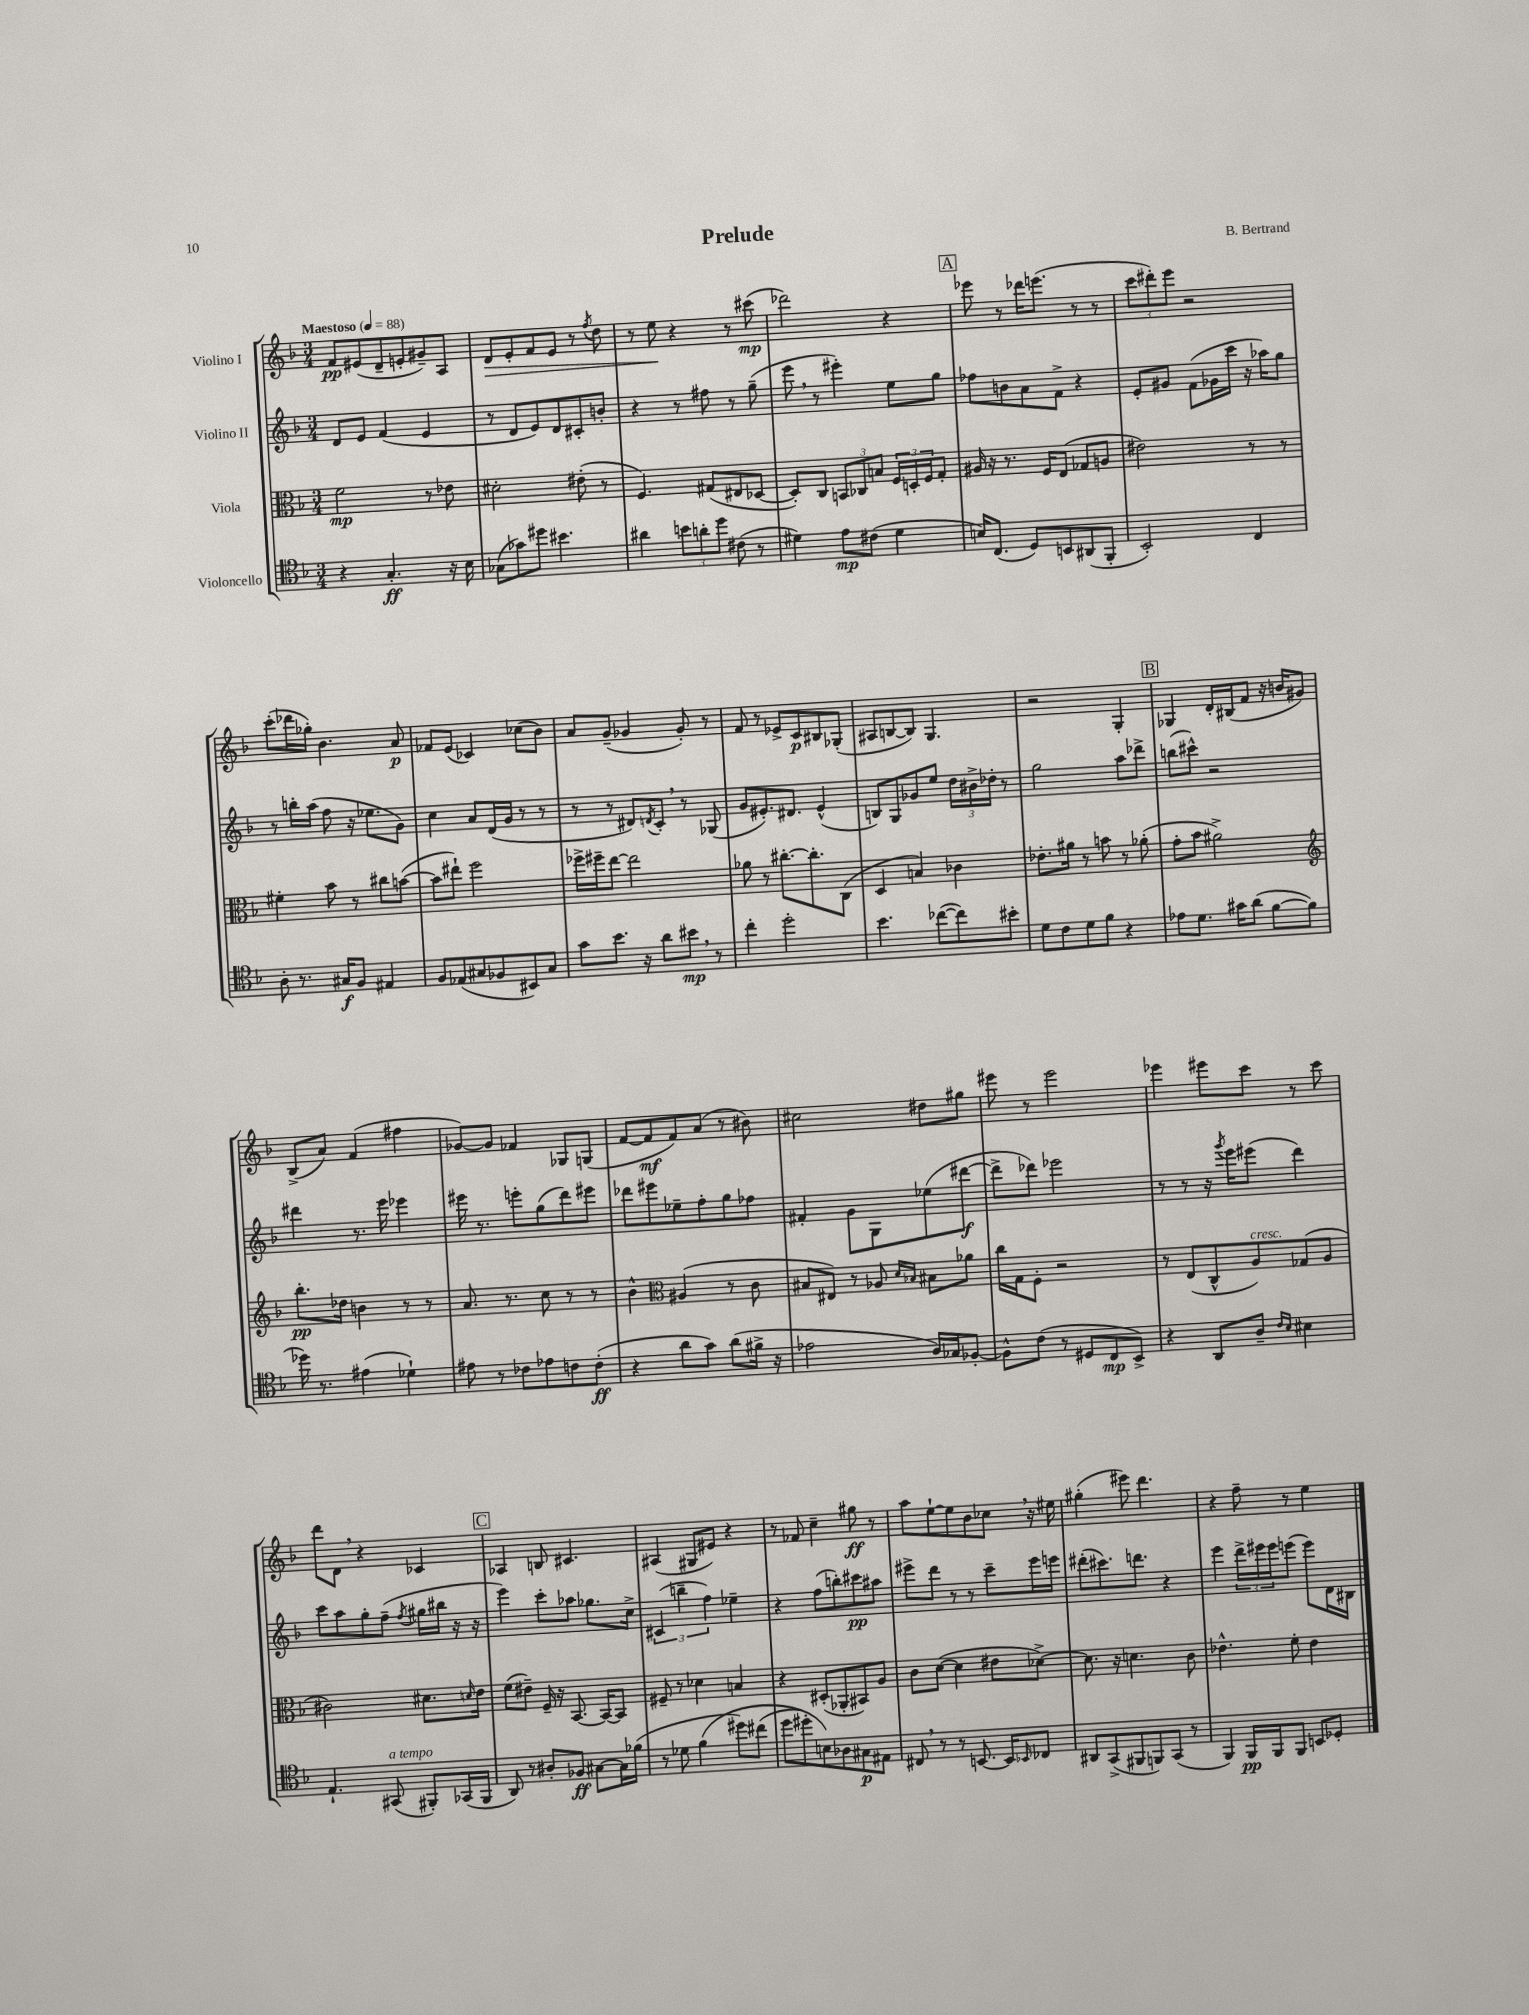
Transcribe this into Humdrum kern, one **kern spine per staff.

**kern	**kern	**kern	**kern
*staff4	*staff3	*staff2	*staff1
*clefC4	*clefC3	*clefG2	*clefG2
*k[b-]	*k[b-]	*k[b-]	*k[b-]
*M3/4	*M3/4	*M3/4	*M3/4
*MM88	*MM88	*MM88	*MM88
4r	2f	8d	8f
.	.	8e	(8e#
4.G'	.	(4f	8d~
.	.	.	8e'
.	8r	4e	8g#~)
16r	8e-	.	8A
16B-	.	.	.
=	=	=	=
(8G-	2d#'	8r	8d
8g-)	.	8d	8e'
8dd#	.	8e)	8f
4.b#	.	8d	8e
.	(8e#'	8c#'	8r
.	.	.	8qff
.	8r	8b'	8dd
=	=	=	=
4a#	4.F)	4r	8r
.	.	.	8ee
12b	.	8r	4r
12a'	.	.	.
.	(8G#	8ff#	.
12dd	.	.	.
(8c#	8E#	8r	8r
8r	[8D-	(8gg~	(8ccc#
=	=	=	=
4d#)	8D-'])	8eee	2ddd-)
.	8C	8r	.
8e	12BB	4eee#')	.
.	12C-	.	.
(8c#	.	.	.
.	12B	.	.
4d#	24F	8ee	4r
.	24D'	.	.
.	24F	.	.
.	8G'	8gg	.
=	=	=	=
16B)	16A#	8ff-	8eee-
(8.C	16r	.	.
.	8.r	8b	8r
8D)	.	8a	16ddd-
.	16F	.	(8.eee
8BB	(8E	8f^	.
(8AA#	8G-	4r	8r
8FF'	8A	.	8r
=	=	=	=
2BB-')	2e#)	8e'	12ccc
.	.	.	12ddd#')
.	.	8g#	.
.	.	.	12eee
.	.	(8f	2r
.	.	16g-	.
.	.	16ccc	.
4C	8r	16r	.
.	.	16aa-)	.
.	8r	8gg	.
=	=	=	=
8A'	4f#'	8r	(8ccc'
8.r	.	16bb'	16ddd-
.	.	(16aa	16gg-')
.	8b-	8ff	4.b-
16G#	.	.	.
8F	8r	16r	.
.	.	8.ee-	.
4E#	8cc#	.	.
.	([8b	8g)	8a
=	=	=	=
8F	8b]	4cc	8f-
(8E-	8ee#`)	.	(8e
8G#	2ff	8a	4c-)
8F-	.	(16d	.
.	.	16g	.
8BB#)	.	8r	(8cc-
8G#	.	8r	8b-)
=	=	=	=
8g	16ff-^	8r	8a
.	16ff#~	.	.
8.b-	[8ee	8r	(8g~
.	2ee]	8d#)	4g-
16r	.	.	.
.	.	8qd	.
8a	.	8c'	.
8b#	.	8r	8g-')
8r	.	(8G-	8r
=	=	=	=
4cc'	8a-	8g	8f
.	8r	8.e#')	8r
2dd'	[8.cc#'	.	8e-^
.	.	8.d#	.
.	.	.	8c
.	8.cc#']	.	.
.	.	(4e#^^	8B#
.	(8C	.	(8G-'
=	=	=	=
4.b-	4D	8B)	8A#
.	.	8G	[8B
.	4B)	8g-	8B])
([8cc-	.	8ee	4.G
8cc-])	4c-	24dd	.
.	.	24b#^	.
.	.	24dd-'	.
8b#'	.	8r	.
=	=	=	=
8d	8.e-'	2gg	2r
8c	.	.	.
.	16a#	.	.
8d	8r	.	.
8f	8b	.	.
4r	8r	8aa	4G'
.	(8a-'	8ddd-^	.
=	=	=	=
8e-	8g'	(8bb	4G-
8.d	8b-	8ccc#^^)	.
.	2a#^)	2r	16d'
16g#	.	.	(16B#
(8a	.	.	8f
[8f	.	.	16r
.	.	.	16b
8f]	.	.	8g#)
=	=	=	=
*	*clefG2	*	*
16dd-)	8.bb-'	4ddd#	(8B-^
8.r	.	.	.
.	.	.	8a)
.	16dd-	.	.
(4e#	4b	8.r	(4f
.	.	16eee	.
4d-`)	8r	4eee-	4ff#
.	8r	.	.
=	=	=	=
8e#	8.a	16eee#	[8g-)
.	.	8.r	.
8r	.	.	8g-]
.	8.r	.	.
8c-	.	8eee'	4f-
8e-	8cc	(8gg	.
8c	8r	8ddd)	8G-
(8c'	8r	8eee#	(8G
=	=	=	=
4r	4b-^^	8ddd-	[8f
.	.	8eee#	8f]
*	*clefC3	*	*
8a	(4A#	8ee-~	8f)
8g)	.	8ff'	(8a
(8a	8r	8gg	8r
16f#^	8c	8ff-	8b#)
16r	.	.	.
=	=	=	=
2e-	8B#	4f#'	2cc#
.	8E#)	.	.
.	8r	8g	.
.	8A-	8G	.
.	16qqd	.	.
.	16qqB-	.	.
16A)	8B#	(8ee-	8dd#
16G-	.	.	.
[8F-'	8a-	[8ddd#	8gg#
=	=	=	=
8F-^^]	16cc	8ddd#^]	8eee#
.	16G	.	.
(8c	8F'	8ddd-)	8r
8r	2r	2eee-	2eee#
8D#	.	.	.
8C	.	.	.
8BB-^)	.	.	.
=	=	=	=
4r	8r	8r	4eee-
.	(8E	8r	.
8AA	8C^^	16r	8eee#
.	.	8qggg	.
.	.	16eee	.
8A~	8A)	(8eee#	8ccc
16qqc	.	.	.
16qqB-	.	.	.
4B#	(8G-	4ddd)	8r
.	8A	.	8ccc
=	=	=	=
4.E`	2c#)	8ccc	8ddd
.	.	8aa	8d
.	.	8gg'	4r
(8GG#	.	(8ff~	.
.	.	8qff	.
8FF#')	8.d#	16gg#	4c-
.	.	16bb#	.
(16GG-	.	16r	.
.	16qqd	.	.
16FF#	16e	16r	.
=	=	=	=
8AA)	(8f	4eee)	4A-
8r	8e#~)	.	.
8A#'	16F~	8ccc'	8B
.	16r	.	.
8F-	[8.BB-	8aa-	4.c#
[8G#	.	8.gg-	.
.	16BB-_	.	.
16G#]	8BB-]	.	.
(16f-	.	16cc^	.
=	=	=	=
8r	8F#~	(6c#	(4A#
8d-	8r	.	.
.	.	6bb~	.
&(4f	4d-	.	8G#
.	.	6ff)	.
.	.	.	8e#)
8dd#)	4B	4ee-~	4r
(8cc#	.	.	.
=	=	=	=
8dd	4r	4r	8r
8dd#')	.	.	8f-
8B&)	(8D#'	(8ff	4cc~
8A-	8AA-'	8bb')	.
8G#	8BB#)	8ccc#	8gg#
8E#	8A	8aa#	8r
=	=	=	=
8C#	8c	8eee#^	8aa
8r	([8d	8ddd	[8ee`
8r	4d]	8r	8ee]
[8.BB	.	8r	8b-
.	8e#	8ccc~	8cc-
16BB]	.	.	.
16qqBB-	.	.	.
8C-	[8d-^)	16eee#	16r
.	.	16eee	16ee#
=	=	=	=
8AA#	8.d-]	(8ddd#'	(4gg#'
(8GG^	.	8.ccc#)	.
.	16r	.	.
8FF#	4.d	.	8eee#)
.	.	8.ddd	.
8FF)	.	.	4.ddd
(8GG	.	4r	.
8r	8c	.	.
=	=	=	=
4FF)	4.e-^^	4eee	4r
16FF	.	24ddd^	8ff~
.	.	24eee#	.
16FF	.	.	.
.	.	24eee#	.
8FF	8f'	(8eee	8r
8BB	4e-	8eee)	4ee
8D-'	.	16d	.
.	.	16B#	.
==	==	==	==
*-	*-	*-	*-
